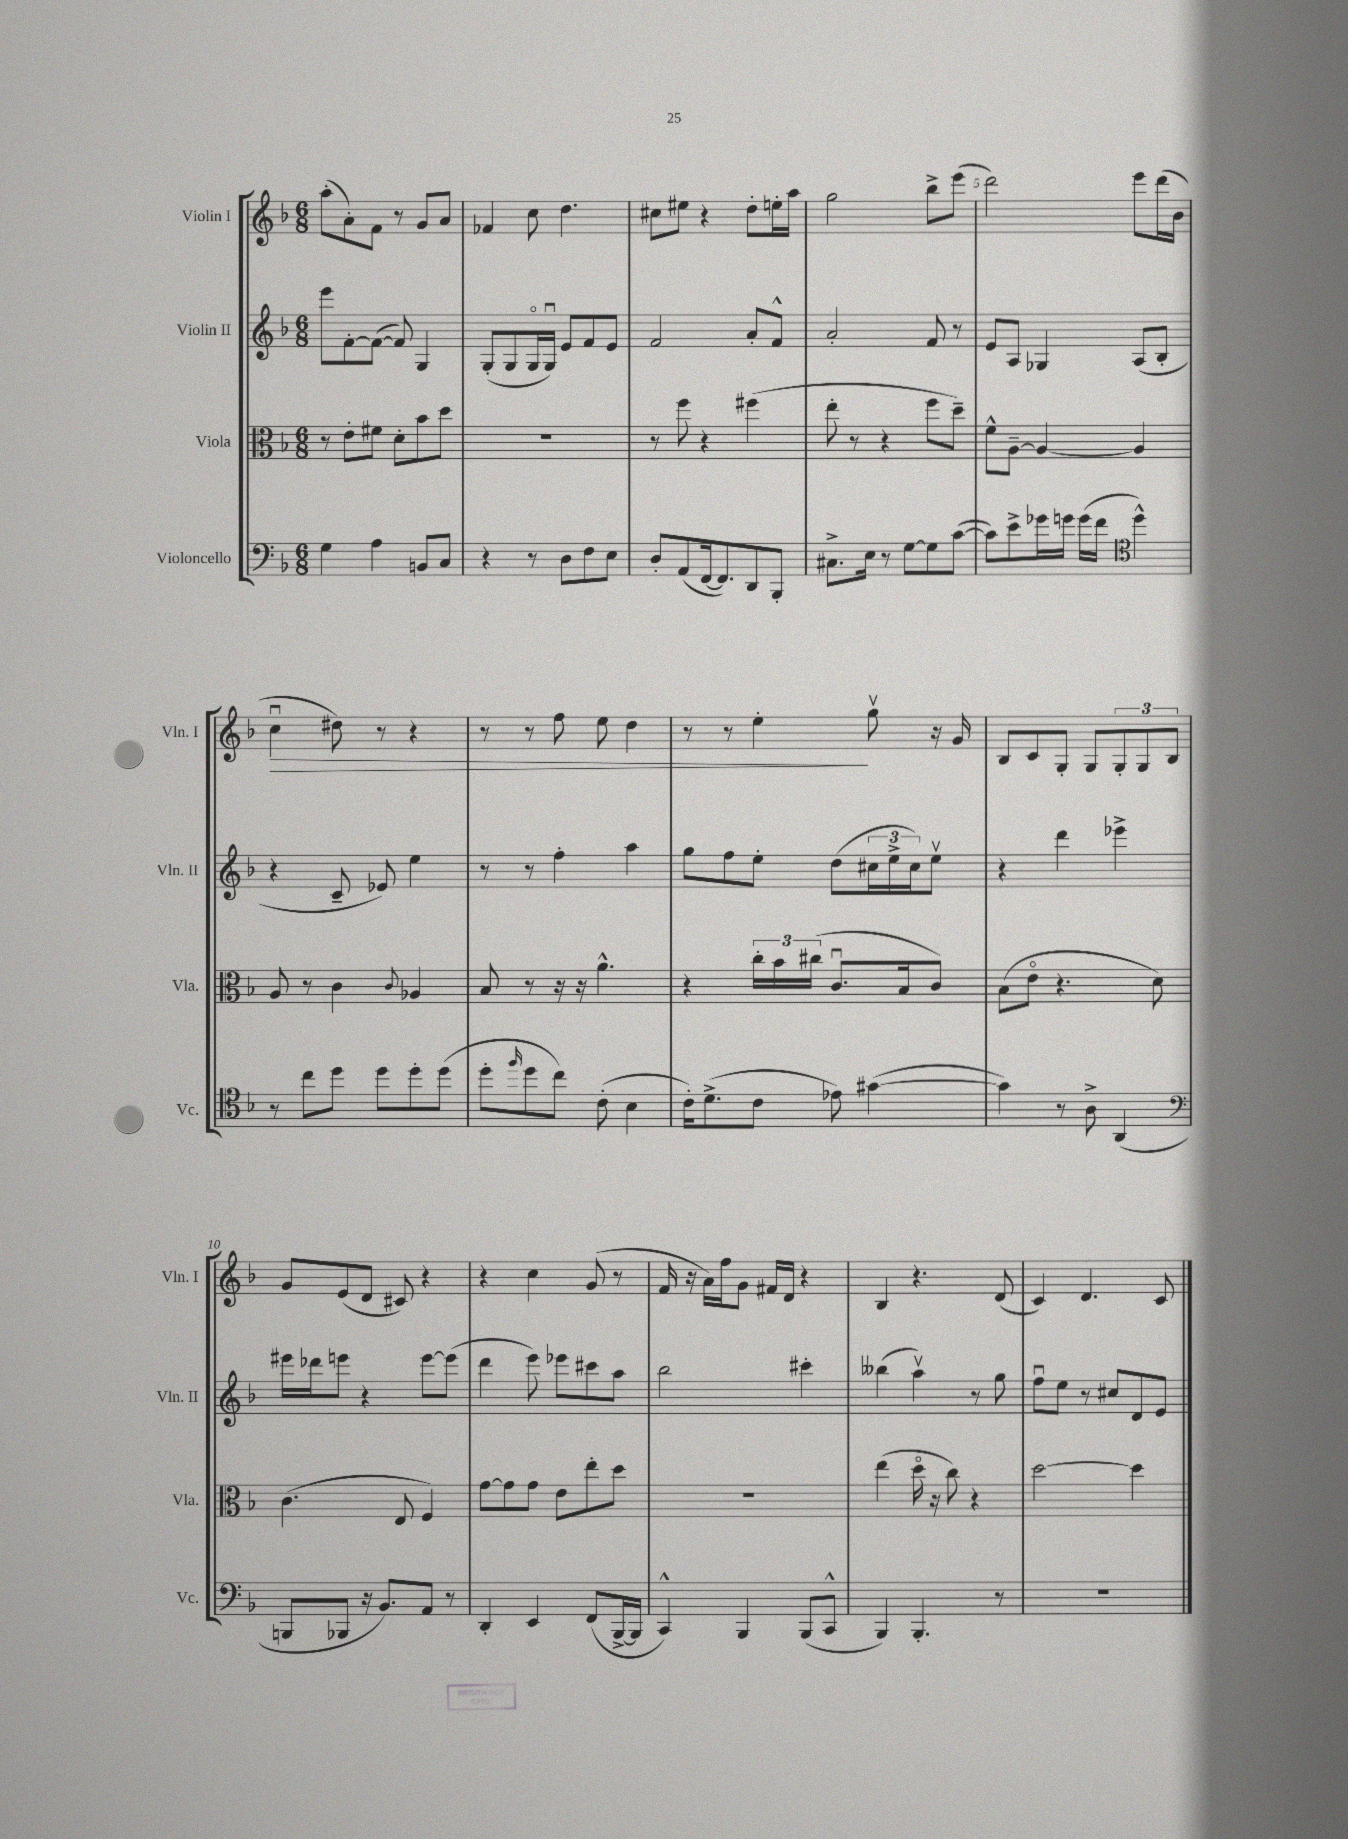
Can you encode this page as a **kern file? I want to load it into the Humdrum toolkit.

**kern	**kern	**kern	**kern
*staff4	*staff3	*staff2	*staff1
*clefF4	*clefC3	*clefG2	*clefG2
*k[b-]	*k[b-]	*k[b-]	*k[b-]
*M6/8	*M6/8	*M6/8	*M6/8
4G\	8r	8eee\L	(8aa'\L
.	8e'\L	[8f'\	8a'\)
4A\	8f#\J	(8f\_J	8f\J
.	8d'\L	8f/])	8r
8BB/L	8b-\	4G/	8g/L
8C/J	8dd\J	.	8a/J
=	=	=	=
4r	2.r	(8G'/L	4f-/
.	.	8G/	.
8r	.	16Go/L	8cc\
.	.	16Gu/JJ)	.
8D\L	.	8e/L	4.dd\
8F\	.	8f/	.
8E\J	.	8e/J	.
=	=	=	=
8D'/L	8r	2f/	8cc#\L
(8AA/	8ff\	.	8ee#\J
[16FF/k	4r	.	4r
8.FF/])	.	.	.
8DD/	(4ff#\	8a'/L	8dd'\L
8BBB-'/J	.	8f^^/J	16ee'\L
.	.	.	16aa\JJ
=	=	=	=
8.C#^\L	8ee'\	2a'/	2gg\
.	8r	.	.
16E\Jk	.	.	.
8r	4r	.	.
[8G\L	.	.	.
8G\]	8ff\L	8f/	8bb-^\L
([8c\J	8dd~\J)	8r	(8eee\J
=	=	=	=
8c\]L)	8f^^\L	8e/L	2ddd\)
8e^\	[8A~\J	8A/J	.
16g-\L	4A/_	4G-/	.
16g\JJ	.	.	.
(16g\LL	.	.	.
16f\JJ	.	.	.
*clefC4	*	*	*
4dd^^\)	4A/]	(8A/L	8eee\L
.	.	8B-'/J	(16ddd\L
.	.	.	16b-\JJ
=	=	=	=
8r	8A/	4r	4ccu\
8cc\L	8r	.	.
8dd\J	4c\	8c~/	8dd#\)
8dd\L	.	8e-/)	8r
.	8qqc/	.	.
8dd'\	4A-/	4ee\	4r
(8dd\J	.	.	.
=	=	=	=
8dd'\L	8B-/	8r	8r
16qqff/	.	.	.
8dd\	8r	8r	8r
8cc\J)	16r	4ff'\	8ff\
.	16r	.	.
(8c'\	4.a^^\	.	8ee\
4B-\	.	4aa\	4dd\
=	=	=	=
16c'\LK)	4r	8gg\L	8r
(8.d^\	.	.	.
.	.	8ff\	8r
8c\J	24cc'\LL	8ee'\J	4ee'\
.	24b-\	.	.
.	(24cc#\JJ	.	.
8e-\)	8.cu/L	(8dd\L	.
([4g#\	.	24cc#\L	8ggv\
.	.	24ee^\	.
.	16B-/k	.	.
.	.	24cc#\J)	.
.	8c/J)	8eev\J	16r
.	.	.	16g/
=	=	=	=
4g#\])	(8B-\L	4r	8B-/L
.	8eo\J	.	8c/
8r	4.r	4ddd\	8G'/J
8A^\	.	.	8G/L
(4AA/	.	4eee-^\	12G'/
.	.	.	12G/
.	8d\)	.	.
.	.	.	12B-/J
=	=	=	=
*clefF4	*	*	*
8BBB/L	(4.c\	16eee#\LL	8g/L
.	.	16ddd-\J	.
8BBB-/J	.	8eee\J	(8e/
16r	.	4r	8d/J
8.BB-/L)	.	.	.
.	8E/	.	8c#/)
8AA/J	4F/)	[8eee\L	4r
8r	.	(8eee\]J	.
=	=	=	=
4DD'/	[8g\L	4ddd\	4r
.	8g\]	.	.
4EE/	8g\J	8eee\)	4cc\
.	8e\L	8eee-\L	.
(8FF/L	8ee'\	8ccc#\	(8g/
[16BBB-^/L	8dd\J	8aa\J	8r
16BBB-/]JJ	.	.	.
=	=	=	=
4CC^^/)	2.r	2bb-\	16f/
.	.	.	16r
.	.	.	16a\LL)
.	.	.	16ff\J
4BBB-/	.	.	8g\J
.	.	.	16f#/LL
.	.	.	16d/JJ
(8BBB-/L	.	4ccc#'\	4r
8CC^^/J	.	.	.
=	=	=	=
4BBB-/)	(4ee\	(4bb--\	4B-/
4.BBB-'/	16ddo\	4aav\)	4.r
.	16r	.	.
.	8cc\)	.	.
.	4r	8r	.
8r	.	8gg\	(8d/
=	=	=	=
2.r	[2dd\	8ffu\L	4c/)
.	.	8ee\J	.
.	.	8r	4.d/
.	.	8cc#/L	.
.	4dd\]	8d/	.
.	.	8e/J	8c/
==	==	==	==
*-	*-	*-	*-
